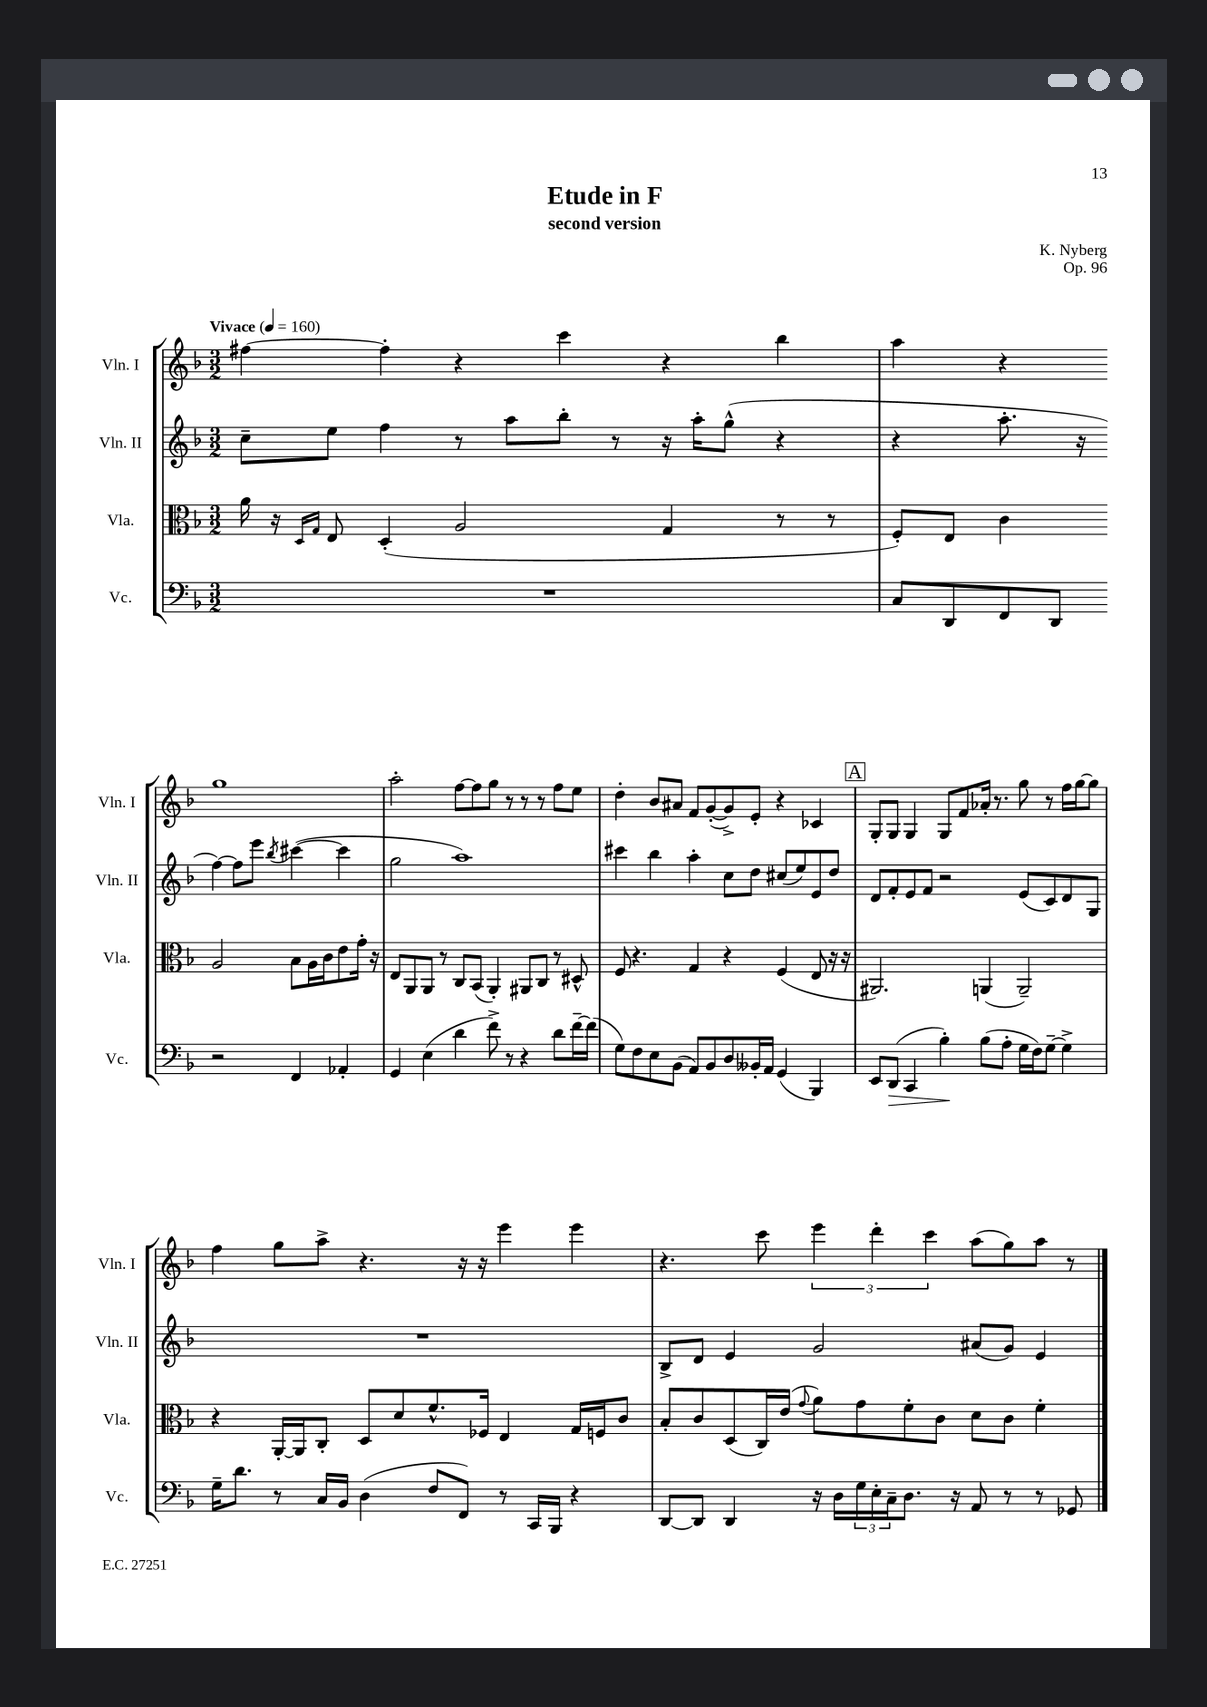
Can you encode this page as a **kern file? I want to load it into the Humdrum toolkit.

**kern	**kern	**kern	**kern
*staff4	*staff3	*staff2	*staff1
*clefF4	*clefC3	*clefG2	*clefG2
*k[b-]	*k[b-]	*k[b-]	*k[b-]
*M3/2	*M3/2	*M3/2	*M3/2
*MM160	*MM160	*MM160	*MM160
1.r	16a\	8cc~\L	[4ff#\
.	16r	.	.
.	16qqD/LL	.	.
.	16qqG/JJ	.	.
.	8E/	8ee\J	.
.	(4D'/	4ff\	4ff#'\]
.	2A/	8r	4r
.	.	8aa\L	.
.	.	8bb-'\J	4ccc\
.	.	8r	.
.	4G/	16r	4r
.	.	16aa'\LK	.
.	.	(8gg^^\J	.
.	8r	4r	4bb-\
.	8r	.	.
=	=	=	=
8C/L	8F'/L)	4r	4aa\
8DD/	8E/J	.	.
8FF/	4c\	8.aa'\	4r
8DD/J	.	.	.
.	.	16r	.
2r	2A/	[4ff\)	1gg
.	.	8ff\]L	.
.	.	8eee\J	.
.	.	8qbb-/	.
4FF/	8B-\L	([4ccc#\	.
.	16A\L	.	.
.	16c\J	.	.
4AA-'/	8e\	4ccc#\]	.
.	16g'\Jk	.	.
.	16r	.	.
=	=	=	=
4GG/	8E/L	2gg\	2aa'\
.	8AA/	.	.
(4E\	8AA/J	.	.
.	8r	.	.
4d\	8C/L	1aa)	[8ff\L
.	(8BB-/J	.	8ff\]
8f^\)	4AA'/)	.	8gg\J
8r	.	.	8r
4r	8AA#/L	.	8r
.	8C/J	.	8r
8d\L	8r	.	8ff\L
[16f~\L	8D#^^/	.	8ee\J
(16f\]JJ	.	.	.
=	=	=	=
8G\L)	8F/	4ccc#\	4dd'\
8F\	4.r	.	.
8E\	.	4bb-\	8b-/L
(8BB-\J	.	.	8a#/J
8AA/L)	4G/	4aa'\	8f/L
8BB-/	.	.	([8g'/
8D/	4r	8cc\L	8g^/])
16BB--'/L	.	8dd\J	8e'/J
16AA/JJ	.	.	.
(4GG/	(4F/	(8cc#/L	4r
.	.	8ee/)	.
4BBB-/)	8E/	8e/	4c-/
.	16r	8dd/J	.
.	16r	.	.
=	=	=	=
8EE/L	2.AA#/)	8d/L	8G'/L
(8DD/J	.	8f'/	8G/J
4CC/	.	8e/	4G/
.	.	8f/J	.
4B-'\)	.	2r	8G/L
.	.	.	8f/
(8B-\L	(4AA/	.	16a-'/Jk
.	.	.	8.r
8A'\J	.	.	.
16G\LL	2AA~/)	(8e/L	8gg\
16F\J)	.	.	.
[8G~\J	.	8c/)	8r
4G^\]	.	8d/	16ff\LL
.	.	.	[16gg\J
.	.	8G/J	8gg\]J
=	=	=	=
16G~\LK	4r	1.r	4ff\
8.d\J	.	.	.
8r	[16AA'/LL	.	8gg\L
.	16AA/]J	.	.
16C/LL	8C'/J	.	8aa^\J
16BB-/JJ	.	.	.
(4D\	8D/L	.	4.r
.	8d/	.	.
8F/L	8.f^^/	.	.
8FF/J)	.	.	16r
.	16F-/Jk	.	16r
8r	4E/	.	4eee\
16CC/LL	.	.	.
16BBB-/JJ	.	.	.
4r	16G/LL	.	4eee\
.	16F/J	.	.
.	8c/J	.	.
=	=	=	=
[8DD/L	8B-'/L	8B-^/L	4.r
8DD/]J	8c/	8d/J	.
4DD/	(8D/	4e/	.
.	16C/L)	.	8ccc\
.	(16e/JJ	.	.
.	8qqg/	.	.
16r	8a\L)	2g/	6eee\
16D\LL	.	.	.
24G\	8g\	.	.
24E'\	.	.	6ddd'\
24C~\J	.	.	.
8.D\J	8f'\	.	.
.	.	.	6ccc\
.	8c\J	.	.
16r	.	.	.
8AA/	8d\L	(8a#/L	(8aa\L
8r	8c\J	8g/J)	8gg\)
8r	4f'\	4e/	8aa\J
8GG-/	.	.	8r
==	==	==	==
*-	*-	*-	*-
